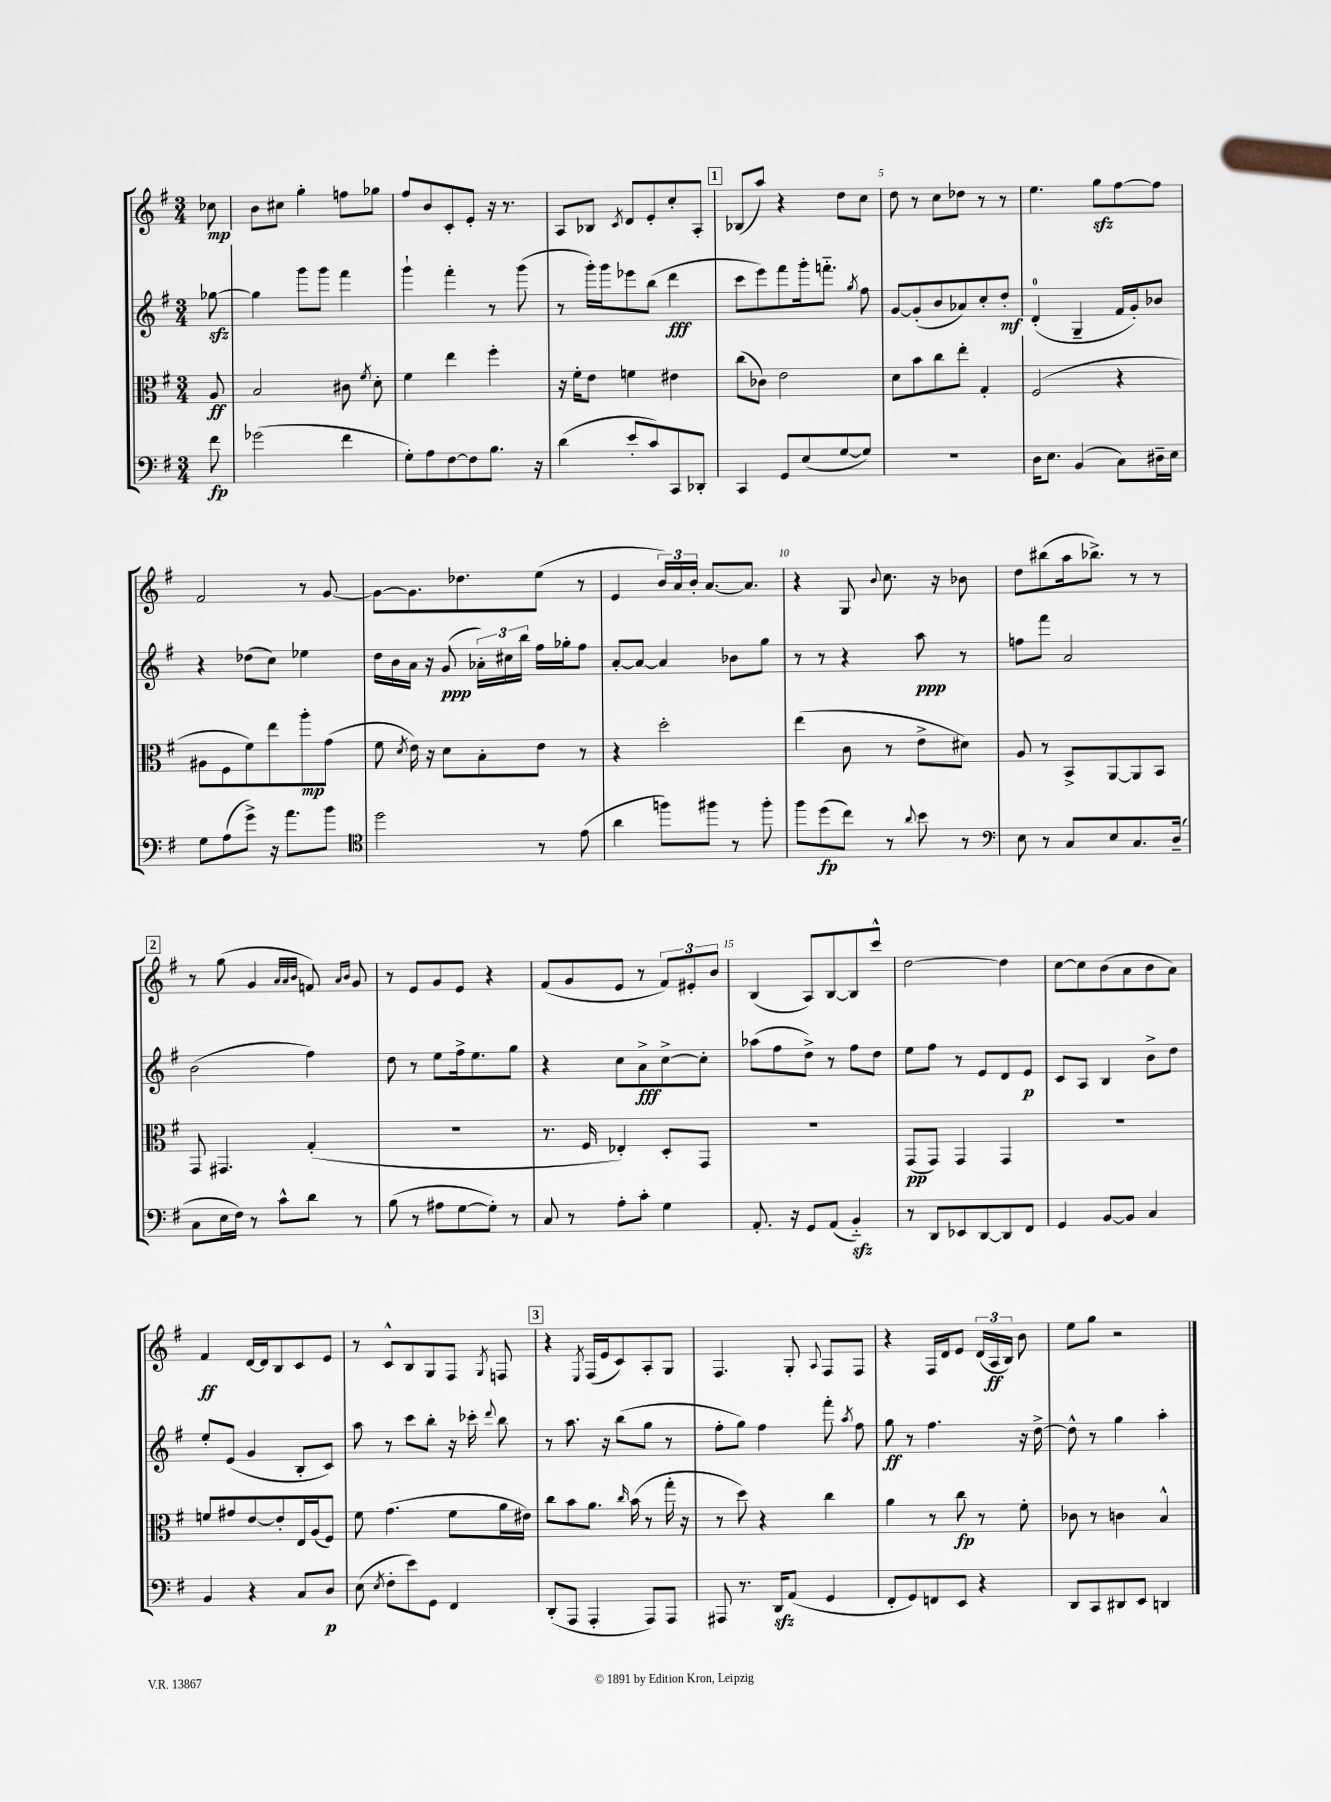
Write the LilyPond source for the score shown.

<<
\new StaffGroup <<
\new Staff = "s0" {
    \clef treble \key g \major \numericTimeSignature \time 3/4 \partial 8
    \autoBeamOff ces''8\mp |
    b'8[ cis''8] g''4-. f''8[ ges''8] |
    fis''8[ b'8 c'8-. e'8]-. r16 r8. |
    a8[ bes8] \acciaccatura { c'8 } d'8[ e'8-. c''8-. a8]-. |
    \mark \markup { \box "1" } bes8[( a''8]) r4 d''8[ c''8] |
    d''8 r8 c''8[ des''8] r8 r8 |
    e''4. g''8[\sfz fis''8~ fis''8] |
    fis'2 r8 g'8~ |
    g'8[~ g'8. des''8. e''8]( r8 |
    e'4 \tuplet 3/2 { b'16[) a'16 b'16]-. } a'8.[~ a'8.] |
    r4 g8 \appoggiatura { b'8 } c''8. r16 bes'8 |
    d''8[ bis''8( a''16 bes''8.]->) r8 r8 |
    \mark \markup { \box "2" } r8 g''8( g'4 \grace { a'32[ a'32 b'32] } f'8) \grace { a'16[ b'16] } g'8 |
    r8 e'8[ g'8 e'8] r4 |
    fis'8[( g'8 e'8] r8 \tuplet 3/2 { fis'8[) eis'8-. b'8] } |
    b4( a8[) b8~ b8 c'''8]-^ |
    d''2~ d''4 |
    c''8[~ c''8 b'8( a'8 b'8 a'8]) |
    fis'4\ff d'16[~ d'16 b8 c'8 e'8] |
    r8 c'8[-^ b8 g8 fis8] \acciaccatura { g8 } f8 |
    \mark \markup { \box "3" } r4 \acciaccatura { e8 } fis16[( e'16 c'8) a8-. g8] |
    fis4. g8-. \appoggiatura { a8 } fis8[ fis8] |
    r4 fis16[ d'16 e'8] \tuplet 3/2 { d'16[( a16\ff b16]) } b'8 |
    e''8[ g''8] r2 \bar "|." |
}
\new Staff = "s1" {
    \clef treble \key g \major \numericTimeSignature \time 3/4 \partial 8
    \autoBeamOff ges''8~\sfz |
    ges''4 g'''8[ g'''8] fis'''4 |
    g'''4-! fis'''4-. r8 g'''8( |
    r8 g'''16[-.) g'''16 ees'''8 b''8]( d'''4\fff |
    \mark \markup { \box "1" } c'''8[ e'''8) fis'''8 g'''16-. f'''8.]-_ \acciaccatura { g''8 } fis''8 |
    g'8[~ g'8-.( b'8 aes'8) c''8-. d''8]-.\mf |
    d'4-0-.( g4-- fis'16[ g'16-.) bes'8] |
    r4 des''8[( c''8]) ees''4 |
    d''16[ b'16 a'16] r16 g'8\ppp( \tuplet 3/2 { aes'16[-.) cis''16 b''16] } fis''16[ ges''16-. fis''8] |
    a'8[~-. a'8]~ a'4 bes'8[ g''8] |
    r8 r8 r4 a''8\ppp r8 |
    f''8[ fis'''8] a'2 |
    \mark \markup { \box "2" } b'2( fis''4) |
    d''8 r8 e''8[ fis''16-> e''8. g''8] |
    r4 c''8[ a'8->\fff c''8~-> c''8]-. |
    aes''8[( fis''8 d''8]->) r8 fis''8[ d''8] |
    e''8[ fis''8] r8 e'8[ d'8 e'8]\p |
    c'8[ a8] b4 b'8[-> d''8] |
    e''8[-. e'8]( g'4 b8[-. c'8]) |
    a''8 r8 c'''8[ b''8]-. r16 ces'''16-. \appoggiatura { d'''8 } b''8 |
    \mark \markup { \box "3" } r8 a''8. r16 b''8[( g''8] r8 |
    fis''8[-. g''8]) fis''4 fis'''8-. \acciaccatura { a''8 } fis''8 |
    g''8\ff r8 fis''4. r16 d''16~-> |
    d''8-^ r8 g''4 a''4-. \bar "|." |
}
\new Staff = "s2" {
    \clef alto \key g \major \numericTimeSignature \time 3/4 \partial 8
    \autoBeamOff a8\ff |
    b2 cis'8 \acciaccatura { fis'8 } d'8-. |
    fis'4 e''4 fis''4-. |
    r16 fis'16[-. e'8] f'4 eis'4 |
    \mark \markup { \box "1" } c''8[( ces'8]) e'2 |
    d'8[ b'8 c''8 e''8]-. g4-. |
    fis2( r4 |
    ais8[ fis8 fis'8) e''8 a''8-.\mp g'8]( |
    fis'8 \acciaccatura { d'8 } e'16) r16 d'8[ b8-. e'8] r8 |
    r4 d''2-. |
    e''4( c'8 r8 e'8[-> dis'8]) |
    a8 r8 b,8[-> a,8~ a,8 b,8] |
    \mark \markup { \box "2" } g,8 gis,4. g4-.( |
    R2. |
    r8. fis16 ees4-.) d8[-. g,8] |
    R2. |
    g,8[\pp( g,8]) g,4 g,4 |
    R2. |
    f'8[ gis'8 e'8~ e'8-. e16 a16( fis8]) |
    fis'8 g'4.( fis'8[ a'16 eis'16]) |
    \mark \markup { \box "3" } c''8[ b'8 a'8.] \grace { c''16 } b'16( r8 g''16-. r16 |
    r8 d''8) r4 c''4 |
    a'4 r8 c''8\fp r8 fis'8-. |
    ces'8 r8 c'4 b4-^ \bar "|." |
}
\new Staff = "s3" {
    \clef bass \key g \major \numericTimeSignature \time 3/4 \partial 8
    \autoBeamOff fis'8\fp |
    ges'2( fis'4 |
    g8[-.) a8 fis8~ fis8 b8.] r16 |
    d'4( e'8[-. c'8) c,8 des,8]-. |
    \mark \markup { \box "1" } c,4 g,8[ e8( g8~ g8]) |
    R2. |
    d16[ e8.] b,4( c8[) dis16-- e16] |
    g8[ a8( g'8]->) r16 a'8.[ b'8] |
    \clef tenor d''2 r8 e'8( |
    a'4 f''8[) fis''8] r8 fis''8-. |
    fis''8[ d''8\fp( c''8]) r8 \appoggiatura { a'8 } b'8 r8 |
    \clef bass e8 r8 c8[ e8 c8. d16]--( |
    \mark \markup { \box "2" } c8[ e16 fis16]) r8 c'8[-^ d'8] r8 |
    b8( r8 ais8[ g8~ g8]-.) r8 |
    c8 r8 a8[-. c'8]-. g4 |
    a,8.-. r16 g,8[ a,8]( b,4-_\sfz) |
    r8 d,8[ ees,8 d,8~ d,8 fis,8] |
    g,4 b,8[~ b,8] c4 |
    b,4 r4 c8[ d8]\p |
    e8( \acciaccatura { e8 } fis8[-. e'8) g,8] fis,4 |
    \mark \markup { \box "3" } d,8[-.( a,,8] a,,4-. a,,8[) a,,8] |
    ais,,8 r8. d,16[\sfz a,8]( g,4 |
    fis,8[-. g,8) f,8 e,8] r4 |
    d,8[ c,8 dis,8 e,8] d,4 \bar "|." |
}
>>
>>
\layout { \context { \Score \override BarNumber.break-visibility = ##(#f #t #t) barNumberVisibility = #(every-nth-bar-number-visible 5) } }
